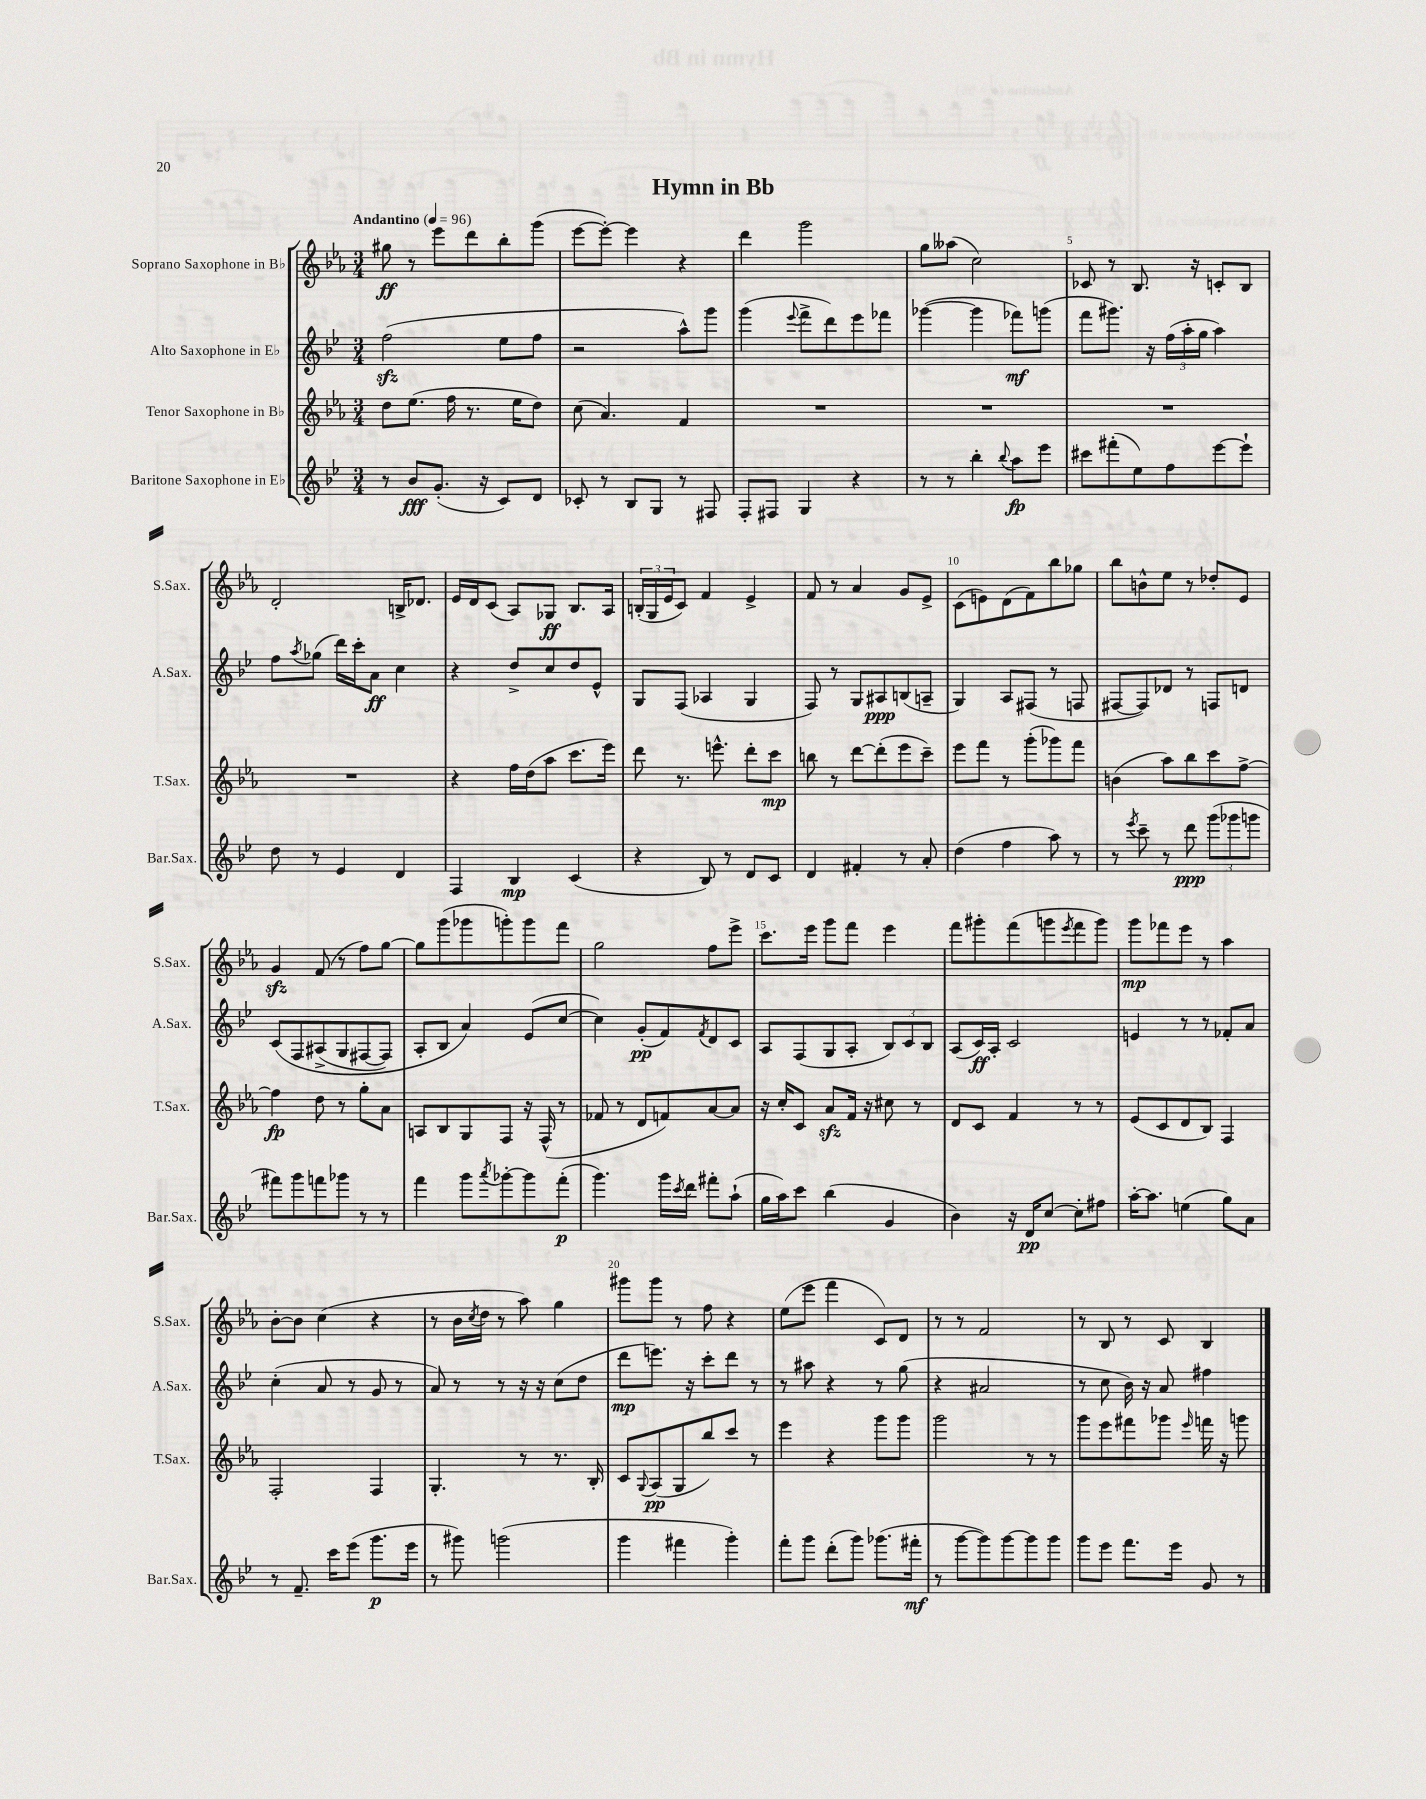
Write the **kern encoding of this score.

**kern	**kern	**kern	**kern
*staff4	*staff3	*staff2	*staff1
*clefG2	*clefG2	*clefG2	*clefG2
*k[b-e-]	*k[b-e-a-]	*k[b-e-]	*k[b-e-a-]
*M3/4	*M3/4	*M3/4	*M3/4
*MM96	*MM96	*MM96	*MM96
8r	8dd	(2ff	8gg#
8b-	(8.ee-	.	8r
(8.g'	.	.	8eee-
.	16ff	.	.
.	8.r	.	8ddd
16r	.	.	.
8c)	.	8ee-	8bb-'
.	16ee-	.	.
8d	8dd)	8ff	(8ggg
=	=	=	=
8c-'	(8cc	2r	[8eee-
8r	4.a-)	.	8eee-'_)
8B-	.	.	4eee-]
8G	.	.	.
8r	4f	8aa^^)	4r
8F#	.	8ggg	.
=	=	=	=
8F'	2.r	(4ggg	4ddd
8F#	.	.	.
.	.	8qqeee-	.
4G	.	8fff^	2ggg
.	.	8ddd)	.
4r	.	8eee-	.
.	.	8fff-	.
=	=	=	=
8r	2.r	([4ggg-	8gg
8r	.	.	(8aa--
4bb-'	.	4ggg-]	2cc)
8qqbb-	.	.	.
8aa	.	8fff-)	.
8eee-	.	(8ggg	.
=	=	=	=
8ccc#	2.r	8fff	8c-
(8fff#'	.	8.ggg#)	8r
8ee-)	.	.	8.B-
.	.	16r	.
8ff	.	(24ff	.
.	.	24aa'	.
.	.	.	16r
.	.	24gg	.
[8eee-	.	4aa)	8c'
8eee-`]	.	.	8B-
=	=	=	=
8dd	2.r	8ff	2d'
.	.	8qaa	.
8r	.	(8gg-	.
4e-	.	16ddd)	.
.	.	16ccc'	.
.	.	8a	.
4d	.	4cc	16B^
.	.	.	8.d-
=	=	=	=
4F	4r	4r	16e-
.	.	.	16d
.	.	.	(8c
4B-	16ff	8dd^	8A-)
.	(16dd	.	.
.	8aa-	8cc	8G-
(4c	8.ccc	8dd	8.B-
.	.	8e-^^	.
.	16eee-)	.	16A-
=	=	=	=
4r	8ddd	8G	(24B'
.	.	.	24G
.	.	.	24e-
.	8.r	(8F	8c)
8B-)	.	4A-	4f
.	8.eee^^	.	.
8r	.	.	.
8d	8ddd'	4G	4e-^
8c	8ccc	.	.
=	=	=	=
4d	8bb	8F)	8f
.	8r	8r	8r
4f#'	[8ddd	8G	4a-
.	(8ddd']	8A#	.
8r	8eee-	(8B	8g
8a'	8ccc~)	8A~	8e-^
=	=	=	=
(4dd	8eee-	4G)	(8c
.	8fff	.	8e)
4ff	8r	8A	(8d
.	(8ggg'	(8F#	8f)
8aa)	8ggg-)	8r	8bb-
8r	8fff	8F	8gg-
=	=	=	=
8r	(4b	[8F#	8bb-
8qeee-	.	.	.
8ccc~	.	8F#])	8b^^
8r	8aa-)	8d-	8ee-
8ddd	8bb-	8r	8r
(12ggg	8ccc	8F	8dd-'
12ggg-	.	.	.
.	[8ff^	8d	8e-
12ggg	.	.	.
=	=	=	=
8fff#)	4ff]	&(8c	4g
8ggg	.	8F	.
8fff	8dd	(8A#^	(8f
8ggg-	8r	8G	8r
8r	8gg'	[8F#	8ff)
8r	8a-	8F#])	[8gg
=	=	=	=
4fff	8A	8A'	8gg]
.	8B-	8B-	(8ggg
8ggg	8G	4a&)	8ggg-
8qaaa	.	.	.
[8ggg-'	8F	.	8ggg')
8ggg-]	16r	(8e-	8ggg
.	(16F^^	.	.
(8fff'	8r	[8cc	8fff
=	=	=	=
4.ggg)	8f-	4cc])	2gg
.	8r	.	.
.	8d	(8g'	.
16ggg	8f)	8f)	.
8qccc	.	.	.
16ddd	.	.	.
.	.	8qf	.
8fff#'	[8a-	8d	8ff
(8aa`	8a-]	8c	8eee-^
=	=	=	=
16gg	16r	8A	8.ccc
16aa)	16cc'	.	.
8ccc	8c	(8F	.
.	.	.	16eee-
(4bb-	8a-	8G	8ggg
.	16f	8A'	8fff
.	16r	.	.
4g	8cc#	12B-)	4eee-
.	.	12c	.
.	8r	.	.
.	.	12B-	.
=	=	=	=
4b-)	8d	(8A	8fff
.	8c	16c)	8ggg#'
.	.	16A'	.
16r	4f	2c	(8fff
16d	.	.	.
[8cc	.	.	8ggg
.	.	.	8qeee-
8cc']	8r	.	8fff
8ff#	8r	.	8ggg)
=	=	=	=
[16aa'	(8e-	4e	8ggg
8.aa]	.	.	.
.	8c	.	8fff-
(4ee	8d	8r	8eee-
.	8B-)	8r	8r
8gg)	4F	8f-'	4aa-
8a	.	8a	.
=	=	=	=
8r	2F'	(4cc'	[8b-'
8.f~	.	.	8b-]
.	.	8a	(4cc
16ccc	.	.	.
(8eee-	.	8r	.
8.ggg	4F	8g	4r
.	.	8r	.
16eee-	.	.	.
=	=	=	=
8r	4.G'	8a)	8r
8ggg#)	.	8r	16b-
.	.	.	8qcc
.	.	.	16dd
(2ggg	.	8r	8r
.	8r	16r	8aa-)
.	.	16r	.
.	8.r	(8cc	4gg
.	.	8dd	.
.	16B-'	.	.
=	=	=	=
4ggg	8c	8ddd	8ggg#
.	8qqG	.	.
.	(8A-	8.eee)	8ggg#
4fff#	8G	.	8r
.	.	16r	.
.	8bb-)	8ccc'	8ff
4ggg')	8ccc	8ddd	4r
.	8r	8r	.
=	=	=	=
8fff'	4eee-	8r	(8ee-
8ggg	.	8aa#	8eee-
(8ddd'	4r	4r	4fff
8ggg)	.	.	.
(8.ggg-	8ggg	8r	8c)
.	8ggg	(8gg	8d
16fff#'	.	.	.
=	=	=	=
8r	2ggg	4r	8r
[8ggg	.	.	8r
8ggg])	.	2a#	2f
[8ggg	.	.	.
8ggg]	8r	.	.
8ggg	8r	.	.
=	=	=	=
8ggg	8ggg	8r	8r
8eee-	8eee-	8cc	8B-
8.fff	8fff#	16b-)	8r
.	.	16r	.
.	8ggg-	8a	8c
16eee-	.	.	.
.	16qqeee-	.	.
8g	16fff	4ff#	4B-
.	16r	.	.
8r	8ggg	.	.
==	==	==	==
*-	*-	*-	*-
